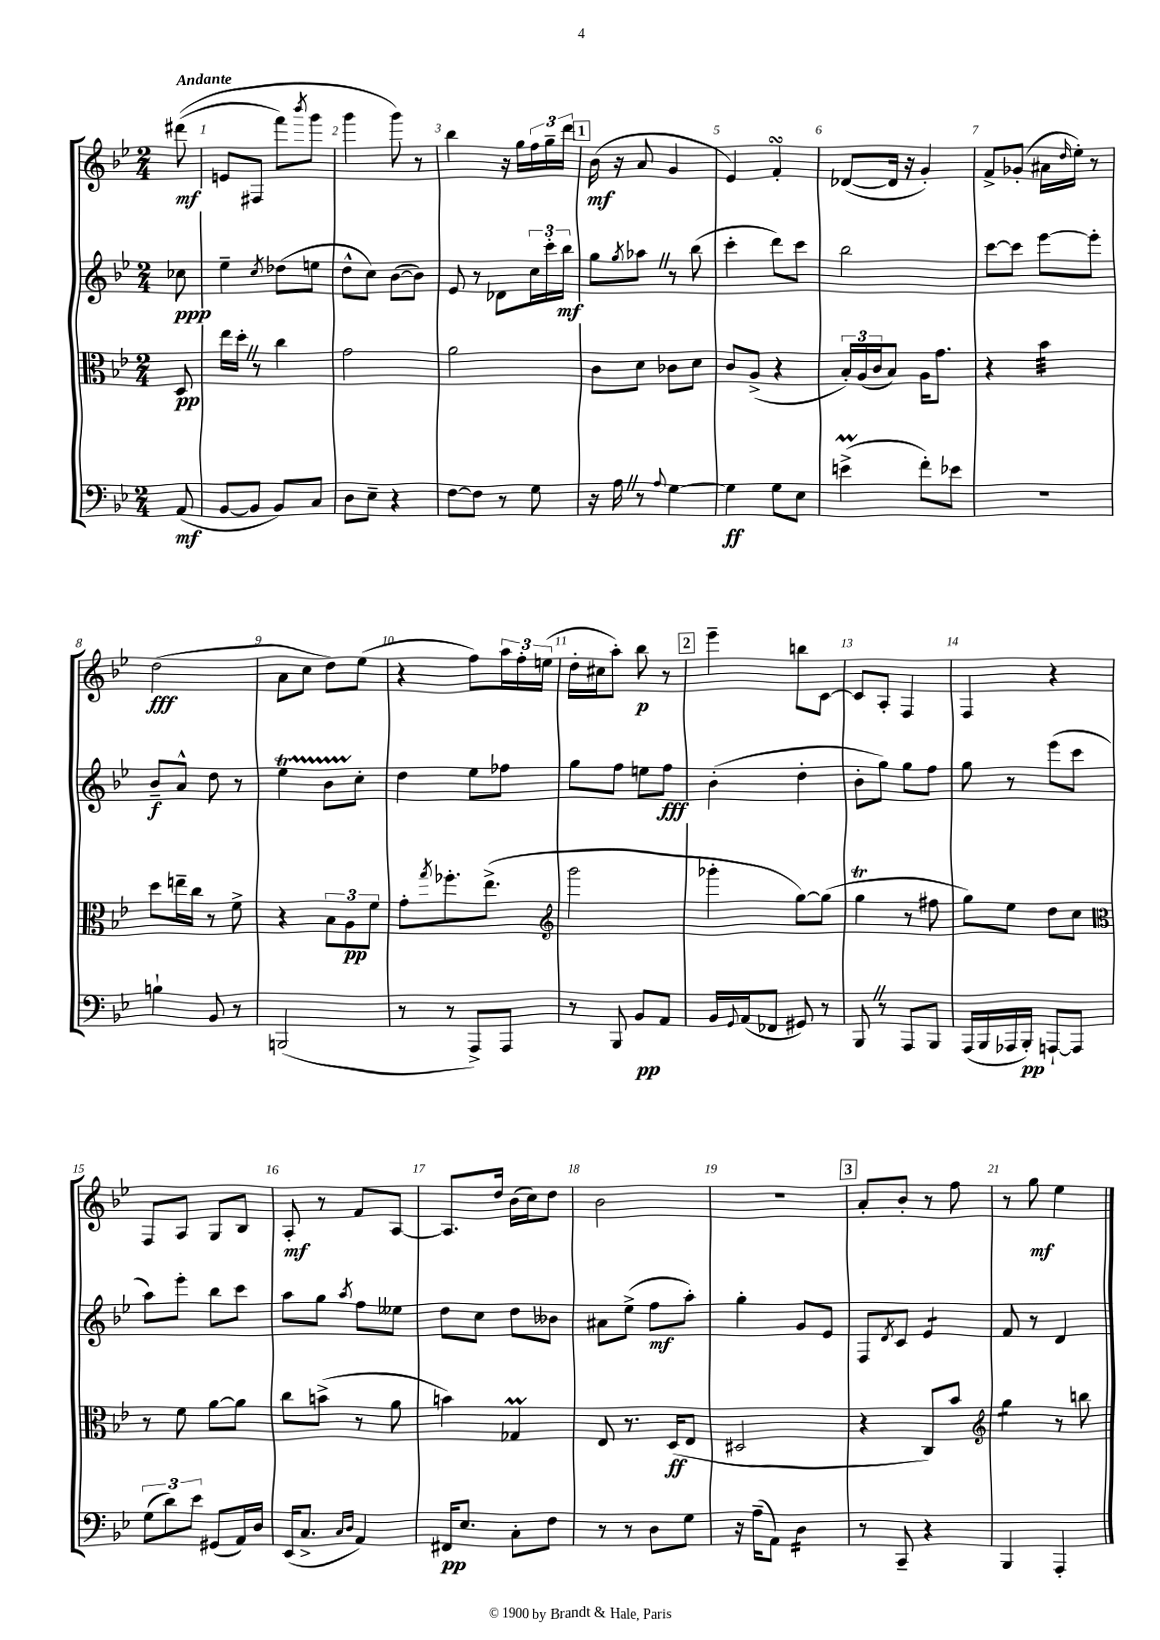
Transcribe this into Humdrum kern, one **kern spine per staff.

**kern	**kern	**kern	**kern
*staff4	*staff3	*staff2	*staff1
*clefF4	*clefC3	*clefG2	*clefG2
*k[b-e-]	*k[b-e-]	*k[b-e-]	*k[b-e-]
*M2/4	*M2/4	*M2/4	*M2/4
(8AA	8D	8cc-	&((8ddd#
=	=	=	=
[8BB-	16ee-	4ee-~	8e
.	16dd'	.	.
8BB-]	8r	.	8F#
.	.	8qcc	.
8BB-)	4cc	(8dd-	8fff)
.	.	.	8qbbb-
8C	.	8ee	8ggg
=	=	=	=
8D	2g	8dd^^	4ggg
8E-~	.	8cc)	.
4r	.	([8b-	8ggg&)
.	.	8b-])	8r
=	=	=	=
[8F	2a	8e-	4bb-
8F]	.	8r	.
8r	.	8d-	16r
.	.	.	16gg
8G	.	24cc	24ff
.	.	24ccc'	24gg~
.	.	24bb-	24ddd
=	=	=	=
16r	8c	8gg	(16b-
16A	.	.	16r
.	.	8qgg	.
8r	8d	8aa-	8a
8qqA	.	.	.
[4G	8c-	8r	4g
.	8d	(8bb-	.
=	=	=	=
4G]	8c	4ccc'	4e-)
.	(8A^	.	.
8G	4r	8ddd)	4f'
8E-	.	8ccc	.
=	=	=	=
(4e^	24B-')	2bb-	([8d-
.	(24A	.	.
.	24c	.	.
.	8B-)	.	16d-]
.	.	.	16r
8f')	16A	.	4g')
.	8.g	.	.
8e-	.	.	.
=	=	=	=
2r	4r	[8ccc	8f^
.	.	8ccc]	(8g-'
.	4b-	[8eee-	16a#
.	.	.	16qqdd
.	.	.	16ee-')
.	.	8eee-']	8r
=	=	=	=
4B`	8dd	8b-~	(2dd
.	16ee~	8a^^	.
.	16cc	.	.
8BB-	8r	8dd	.
8r	8f^	8r	.
=	=	=	=
(2BBB	4r	4ee-	8a
.	.	.	8cc
.	12B-	8b-	8dd)
.	12A	.	.
.	.	8cc'	(8ee-
.	12f	.	.
=	=	=	=
8r	8g'	4dd	4r
.	8qgg	.	.
8r	8.ff-'	.	.
8AAA^)	.	8ee-	8ff)
.	(8.ee-^	.	.
8AAA	.	8ff-	24aa
.	.	.	24ff'
.	.	.	(24ee
=	=	=	=
*	*clefG2	*	*
8r	2ggg	8gg	16dd'
.	.	.	16cc#
8BBB-	.	8ff	8aa')
8BB-	.	8ee	8bb-
8AA	.	8ff	8r
=	=	=	=
16BB-	4ggg-'	(4b-'	4eee-~
8qqGG	.	.	.
(16AA	.	.	.
8FF-	.	.	.
8GG#)	[8gg)	4dd'	8bb
8r	(8gg]	.	[8c
=	=	=	=
8BBB-	4gg	8b-'	8c]
8r	.	8gg)	8A'
8AAA	8r	8gg	4F
8BBB-	8ff#	8ff	.
=	=	=	=
(16AAA	8gg)	8gg	4F
16BBB-	.	.	.
16AAA-	8ee-	8r	.
16BBB-')	.	.	.
[8AAA`	8dd	(8eee-	4r
8AAA]	8cc	8ccc	.
=	=	=	=
*	*clefC3	*	*
(12G	8r	8aa)	8F
12d)	.	.	.
.	8f	8eee-'	8A
12e-	.	.	.
(8GG#	[8a	8bb-	8G
16AA)	8a]	8ccc	8B-
16D	.	.	.
=	=	=	=
(16EE-	8cc	8aa	8A'
8.C^	.	.	.
.	(8b^	8gg	8r
16qqC	.	.	.
16qqD	.	8qaa	.
4AA)	8r	8ff	8f
.	8a	8ee--	[8A
=	=	=	=
16FF#	4b)	8dd	8.A]
8.E-	.	.	.
.	.	8cc	.
.	.	.	16dd
8C'	4G-	8dd	(16b-
.	.	.	16cc)
8F	.	8b--	8dd
=	=	=	=
8r	8E-	8a#	2b-
8r	8.r	(8ee-^	.
8D	.	8ff	.
.	(16D	.	.
8G	8E-	8aa')	.
=	=	=	=
16r	2D#	4gg'	2r
(16A~	.	.	.
8AA)	.	.	.
4D	.	8g	.
.	.	8e-	.
=	=	=	=
8r	4r	8F	8a'
.	.	8qd	.
8CC~	.	8c	8b-'
4r	8C)	4e-	8r
.	8b-	.	8ff
=	=	=	=
*	*clefG2	*	*
4BBB-	4gg	8f	8r
.	.	8r	8gg
4AAA'	8r	4d	4ee-
.	8bb	.	.
==	==	==	==
*-	*-	*-	*-
